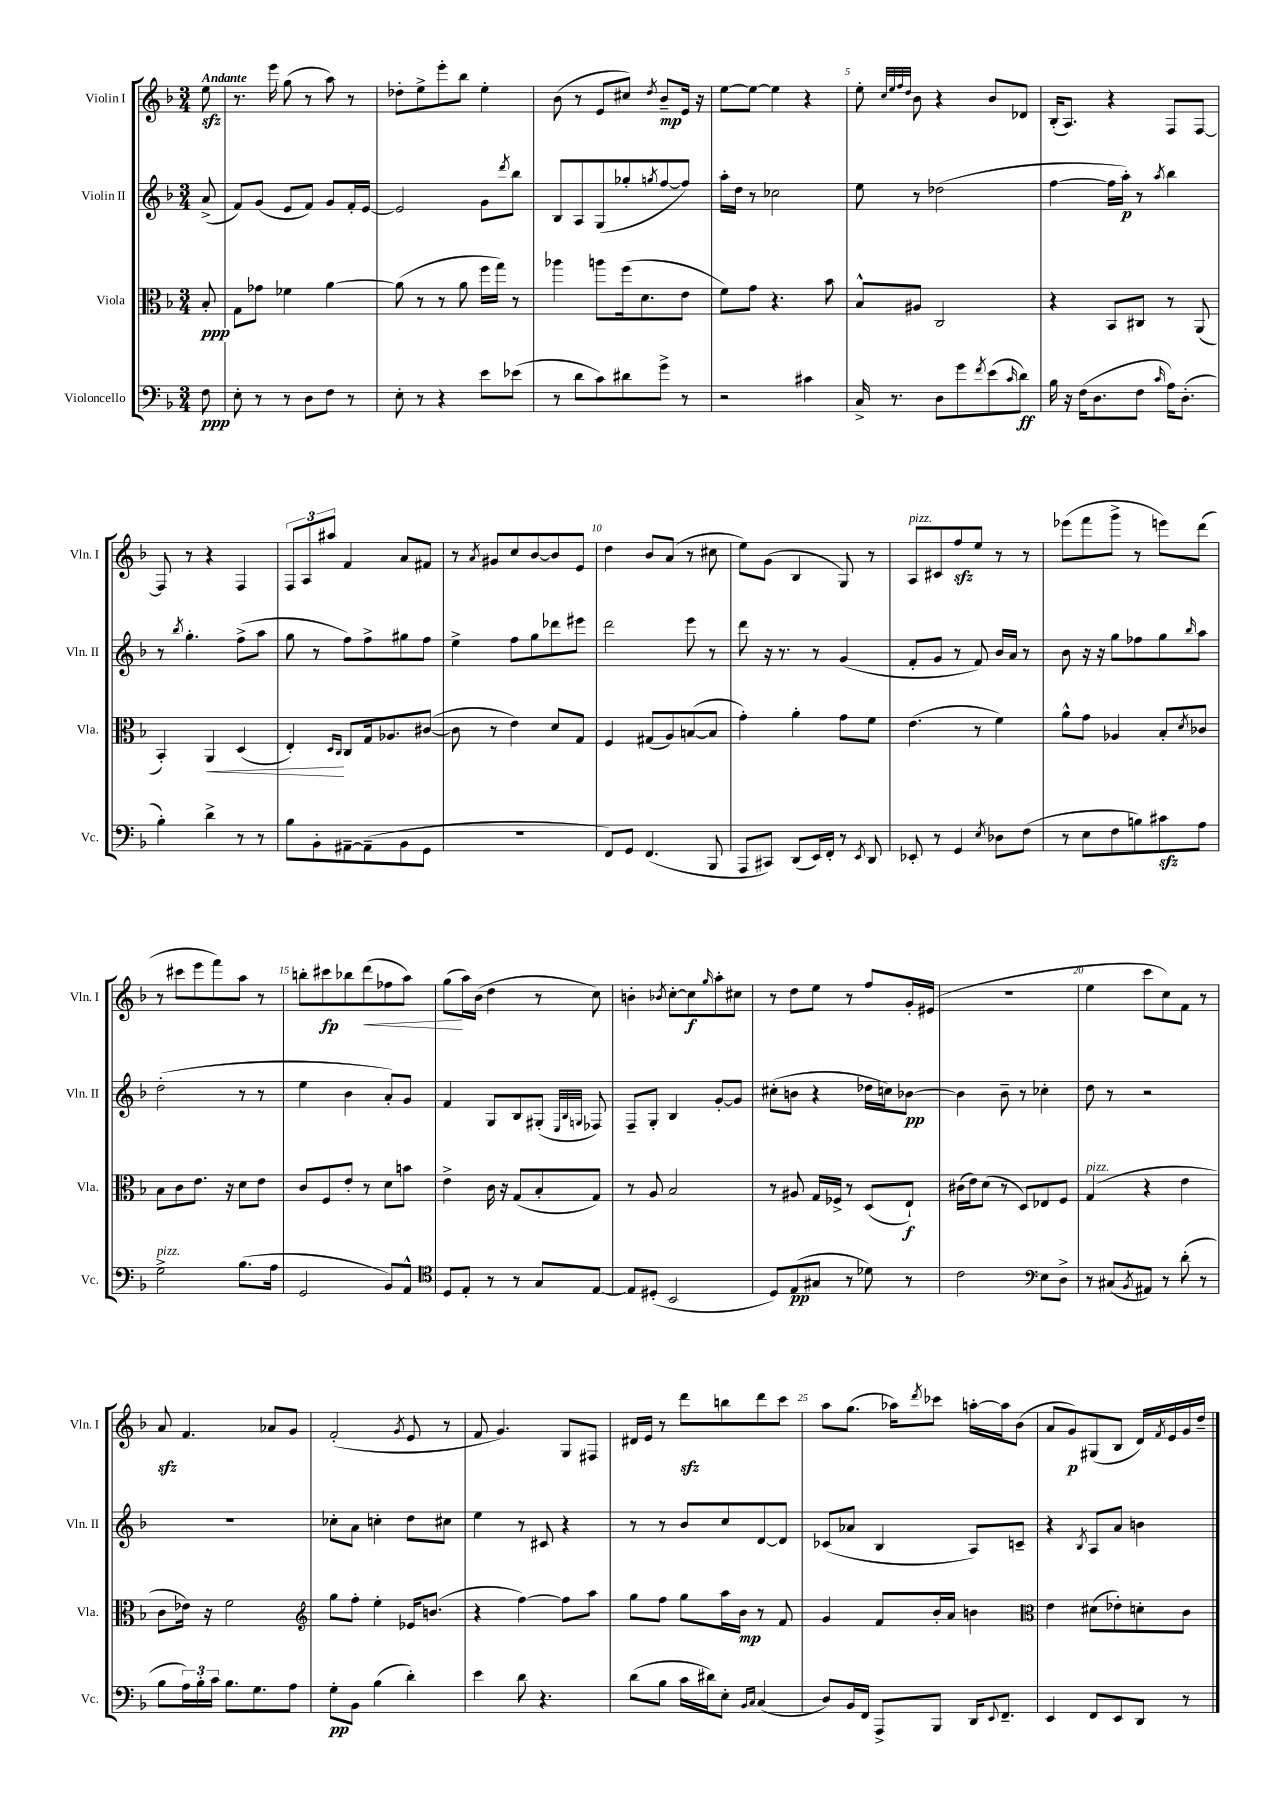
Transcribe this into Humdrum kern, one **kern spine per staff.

**kern	**dynam	**kern	**dynam	**kern	**dynam	**kern	**dynam
*part4	*part4	*part3	*part3	*part2	*part2	*part1	*part1
*staff4	*staff4	*staff3	*staff3	*staff2	*staff2	*staff1	*staff1
*I"Violoncello	*	*I"Viola	*	*I"Violin II	*	*I"Violin I	*
*I'Vc.	*	*I'Vla.	*	*I'Vln. II	*	*I'Vln. I	*
*clefF4	*	*clefC3	*	*clefG2	*	*clefG2	*
*k[b-]	*	*k[b-]	*	*k[b-]	*	*k[b-]	*
*M3/4	*	*M3/4	*	*M3/4	*	*M3/4	*
=	=	=	=	=	=	=	=
!	!	!	!	!	!	!LO:TX:a:B:t=Andante	!
8F\	ppp	8B-'/	ppp	(8a^/	.	8eezz\	.
=1	=1	=1	=1	=1	=1	=1	=1
8E'\	.	8G\L	.	8f/L)	.	8.r	.
8r	.	8g-X\J	.	(8g/J	.	.	.
.	.	.	.	.	.	16eee\	.
8r	.	4f-X\	.	8e/L	.	(8gg\	.
8D\L	.	.	.	8f/J)	.	8r	.
8F\J	.	[4a\	.	8g/L	.	8aa\)	.
8r	.	.	.	16f'/L	.	8r	.
.	.	.	.	[16e/JJ	.	.	.
=2	=2	=2	=2	=2	=2	=2	=2
8E'\	.	(8a\]	.	2e/]	.	8dd-X'\L	.
8r	.	8r	.	.	.	8ee^\	.
4r	.	8r	.	.	.	8eee'\	.
.	.	8a\	.	.	.	8bb-\J	.
8e\L	.	16ff\LL	.	8g\L	.	4ee'\	.
.	.	16gg\JJ)	.	.	.	.	.
.	.	.	.	8qddd/	.	.	.
(8e-X\J	.	8r	.	8bb-\J	.	.	.
=3	=3	=3	=3	=3	=3	=3	=3
8r	.	4aa-X\	.	8B-/L	.	(8b-\	.
8d\L	.	.	.	8A/	.	8r	.
8c\)	.	8aan\L	.	(8G/	.	8e/L	.
8d#X\	.	(16ff\k	.	8gg-X'/	.	8cc#X/J)	.
.	.	8.d\	.	.	.	.	.
.	.	.	.	8qggn/	.	8qdd/	.
8g^\J	.	.	.	[8ff/	.	8b-~/L	mp
8r	.	8e\J	.	8ff/J])	.	16e/Jk	.
.	.	.	.	.	.	16r	.
=4	=4	=4	=4	=4	=4	=4	=4
2r	.	8f\L)	.	16aa'\LL	.	[8ee\L	.
.	.	.	.	16dd\JJ	.	.	.
.	.	8g\J	.	8r	.	8ee\J_	.
.	.	4.r	.	2cc-X\	.	4ee\]	.
4c#X\	.	.	.	.	.	4r	.
.	.	8b-\	.	.	.	.	.
=5	=5	=5	=5	=5	=5	=5	=5
16C^/	.	8B-^^/L	.	8ee\	.	8ee'\	.
8.r	.	.	.	.	.	.	.
.	.	.	.	.	.	32qqcc/LLL	.
.	.	.	.	.	.	32qqee/	.
.	.	.	.	.	.	32qqff/	.
.	.	.	.	.	.	32qqdd/JJJ	.
.	.	8A#X/J	.	8r	.	8b-\	.
8D\L	.	2C/	.	(2dd-X\	.	4r	.
8g\	.	.	.	.	.	.	.
8qf/	.	.	.	.	.	.	.
(8e\	.	.	.	.	.	8b-/L	.
16qqc/	.	.	.	.	.	.	.
8d\J)	ff	.	.	.	.	8d-X/J	.
=6	=6	=6	=6	=6	=6	=6	=6
16B-\	.	4r	.	[4ff\	.	(16B-'/KL	.
16r	.	.	.	.	.	8.A/J)	.
(16F\KL	.	.	.	.	.	.	.
8.D\	.	.	.	.	.	.	.
.	.	8BB-/L	.	16ff\LL]	.	4r	.
.	.	.	.	16aa'\JJ)	p	.	.
8F\J	.	8C#X/J	.	8r	.	.	.
16qqc/	.	.	.	8qaa/	.	.	.
16A\KL)	.	8r	.	4bb-\	.	8F/L	.
(8.D'\J	.	.	.	.	.	.	.
.	.	(8AA/	.	.	.	[8F/J	.
!!LO:LB:g=z
=7	=7	=7	=7	=7	=7	=7	=7
4B-'\)	.	4BB-'/)	.	8r	.	8F/]	.
.	.	.	.	8qbb-/	.	.	.
.	.	.	.	4.gg'\	.	8r	.
!	!	!	!LO:HP:b	!	!	!	!
4d^\	.	4AA/	<	.	.	4r	.
8r	.	(4D/	.	(8ff^\L	.	4F/	.
8r	.	.	.	8aa\J	.	.	.
=8	=8	=8	=8	=8	=8	=8	=8
8B-\L	.	4E'/)	.	8gg\	.	12F/L	.
.	.	.	.	.	.	12A/	.
8BB-'\	.	.	.	8r	.	.	.
.	.	.	.	.	.	12aa#X/J	.
.	.	16qqD/LL	.	.	.	.	.
.	.	16qqC/JJ	.	.	.	.	.
[8AA#X~\	.	8C/L	[	8ff\L)	.	4f/	.
(8AA#~\]	.	16G/k	.	8ff^\	.	.	.
.	.	8.A-X/	.	.	.	.	.
8BB-\	.	.	.	8gg#X\	.	8a/L	.
8GG\J	.	([8c#X/J	.	8ff\J	.	8f#X/J	.
=9	=9	=9	=9	=9	=9	=9	=9
2.r	.	8c#\]	.	4ee^\	.	8r	.
.	.	.	.	.	.	8qa/	.
.	.	8r	.	.	.	8g#X/L	.
.	.	4e\)	.	8ff\L	.	8cc/	.
.	.	.	.	8gg\	.	[8b-/	.
.	.	8d/L	.	8ddd-X\	.	8b-/]	.
.	.	8G/J	.	8eee#X\J	.	8e/J	.
=10	=10	=10	=10	=10	=10	=10	=10
8FF/L)	.	4F/	.	2ddd\	.	4dd\	.
8GG/J	.	.	.	.	.	.	.
(4.FF/	.	(8G#X/L	.	.	.	8b-/L	.
.	.	8A/)	.	.	.	(8a/J	.
.	.	([8Bn/	.	8eee\	.	8r	.
8BBB-/	.	8B/J]	.	8r	.	8cc#X\	.
=11	=11	=11	=11	=11	=11	=11	=11
8AAA/L	.	4g'\)	.	8ddd\	.	8ee\L)	.
8CC#X/J)	.	.	.	16r	.	(8g\J	.
.	.	.	.	8.r	.	.	.
(8DD/L	.	4a'\	.	.	.	4B-/	.
16EE/L)	.	.	.	8r	.	.	.
16FF'/JJ	.	.	.	.	.	.	.
8r	.	8g\L	.	(4g/	.	8G/)	.
8qEE/	.	.	.	.	.	.	.
8DD/	.	8f\J	.	.	.	8r	.
=12	=12	=12	=12	=12	=12	=12	=12
!	!	!	!	!	!	!LO:TX:a:i:t=pizz.	!
8EE-X'/	.	(4.e\	.	8f'/L	.	8A/L	.
8r	.	.	.	8g/J	.	8c#X/	.
4GG/	.	.	.	8r	.	8ffzz/	.
.	.	8r	.	8f/)	.	8ee/J	.
8qE/	.	.	.	.	.	.	.
8D-X\L	.	4f\)	.	16b-/LL	.	8r	.
.	.	.	.	16a/JJ	.	.	.
(8F\J	.	.	.	8r	.	8r	.
=13	=13	=13	=13	=13	=13	=13	=13
8r	.	8a^^\L	.	8b-\	.	(8eee-X\L	.
8E\L	.	8g\J	.	16r	.	8fff\	.
.	.	.	.	16r	.	.	.
8F\	.	4A-X/	.	8gg\L	.	8ggg^\J	.
8Bn\)	.	.	.	8ff-X\	.	8r	.
8c#Xzz\	.	8B-'/L	.	8gg\	.	8eeen\L)	.
.	.	8qd/	.	16qqbb-/	.	.	.
8A\J	.	8c-X/J	.	8aa\J	.	(8ddd\J	.
!!LO:LB:g=z
=14	=14	=14	=14	=14	=14	=14	=14
!LO:TX:a:i:t=pizz.	!	!	!	!	!	!	!
2G^\	.	8B-\L	.	(2dd'\	.	8r	.
.	.	8c\	.	.	.	8ccc#X\L	.
.	.	8.e\J	.	.	.	8eee\	.
.	.	.	.	.	.	8fff\)	.
.	.	16r	.	.	.	.	.
(8.B-\L	.	8d\L	.	8r	.	8aa\J	.
.	.	8e\J	.	8r	.	8r	.
16A\Jk	.	.	.	.	.	.	.
=15	=15	=15	=15	=15	=15	=15	=15
2GG/	.	8c/L	.	4ee\	.	8bbn'\L	.
.	.	8F/	.	.	.	8ccc#X\	fp
.	.	8e'/J	.	4b-\	.	8bb-X\	.
!	!	!	!	!	!	!	!LO:HP:b
.	.	8r	.	.	.	(8ddd\	<
8BB-/L)	.	8d\L	.	8a'/L)	.	8ff-X\	.
8AA^^/J	.	8bn\J	.	8g/J	.	8aa\J)	.
=16	=16	=16	=16	=16	=16	=16	=16
*clefC4	*	*	*	*	*	*	*
8D/L	.	4e^\	.	4f/	.	(8gg\L	.
8E'/J	.	.	.	.	.	16aa\L)	[
.	.	.	.	.	.	(16b-\JJ	.
8r	.	16c\	.	8G/L	.	4dd\	.
.	.	16r	.	.	.	.	.
8r	.	(8G/L	.	8B-/	.	.	.
8G/L	.	8B-'/	.	(8G#X'/J	.	8r	.
.	.	.	.	32qqE/LLL	.	.	.
.	.	.	.	32qqB-/	.	.	.
.	.	.	.	32qqGn/JJJ	.	.	.
[8E/J	.	8G/J)	.	8F-X/)	.	8cc\)	.
=17	=17	=17	=17	=17	=17	=17	=17
8E/L]	.	8r	.	8F~/L	.	4bn'\	.
(8D#X'/J	.	8A/	.	8G'/J	.	.	.
.	.	.	.	.	.	8qb-X/	.
2BB-/	.	2B-/	.	4B-/	.	[8cc'\L	.
.	.	.	.	.	.	8cc\]	f
.	.	.	.	.	.	16qqgg/	.
.	.	.	.	[8g'/L	.	8aa'\	.
.	.	.	.	8g/J]	.	8cc#X\J	.
=18	=18	=18	=18	=18	=18	=18	=18
8D/L)	.	8r	.	(8cc#X'\L	.	8r	.
(8E/	pp	8A#X/	.	8bn\J	.	8dd\L	.
8G#X/J	.	16G/LL	.	4r	.	8ee\J	.
.	.	16F-X^/JJ	.	.	.	.	.
8r	.	8r	.	.	.	8r	.
8d-X\)	.	(8D/L	.	16dd-X\LL	.	8ff/L	.
.	.	.	.	16ccn\J)	.	.	.
8r	.	8E`/J)	f	[8b-X\J	pp	16g'/L	.
.	.	.	.	.	.	(16e#X/JJ	.
=19	=19	=19	=19	=19	=19	=19	=19
2c\	.	(16c#X\LL	.	4b-\]	.	2.r	.
.	.	16e\J)	.	.	.	.	.
.	.	(8d\J	.	.	.	.	.
.	.	8r	.	8b-~\	.	.	.
.	.	8D/L)	.	8r	.	.	.
*clefF4	*	*	*	*	*	*	*
8E\L	.	8E-X/	.	4cc-X'\	.	.	.
8D^\J	.	8F/J	.	.	.	.	.
=20	=20	=20	=20	=20	=20	=20	=20
!	!	!LO:TX:a:i:t=pizz.	!	!	!	!	!
8r	.	(4G/	.	8dd\	.	4ee\	.
(8C#X/L	.	.	.	8r	.	.	.
8qBB-/	.	.	.	.	.	.	.
8AA#X/J)	.	4r	.	2r	.	8ccc\L	.
8r	.	.	.	.	.	8cc\)	.
(8d'\	.	4e\	.	.	.	8f\J	.
8r	.	.	.	.	.	8r	.
!!LO:LB:g=z
=21	=21	=21	=21	=21	=21	=21	=21
8B-\L	.	8c\L	.	2.r	.	8azz/	.
24A\L)	.	16e-X\Jk)	.	.	.	4.f/	.
24B-'\	.	.	.	.	.	.	.
.	.	16r	.	.	.	.	.
24c\JJ	.	.	.	.	.	.	.
8.B-\L	.	2f\	.	.	.	.	.
8.G\	.	.	.	.	.	.	.
.	.	.	.	.	.	8a-X/L	.
8A\J	.	.	.	.	.	8g/J	.
=22	=22	=22	=22	=22	=22	=22	=22
*	*	*clefG2	*	*	*	*	*
8G'\L	pp	8gg\L	.	8cc-X'\L	.	(2f'/	.
8BB-\J	.	8ff'\J	.	8a\J	.	.	.
(4B-\	.	4ee'\	.	4ccn'\	.	.	.
.	.	.	.	.	.	8qg/	.
4d'\)	.	16e-X/KL	.	8dd\L	.	8e/	.
.	.	(8.bn/J	.	.	.	.	.
.	.	.	.	8cc#X\J	.	8r	.
=23	=23	=23	=23	=23	=23	=23	=23
4e\	.	4r	.	4ee\	.	8f/	.
.	.	.	.	.	.	4.g/)	.
8d\	.	[4ff\)	.	8r	.	.	.
4.r	.	.	.	8c#X/	.	.	.
.	.	8ff\L]	.	4r	.	8G/L	.
.	.	8aa\J	.	.	.	8F#X/J	.
=24	=24	=24	=24	=24	=24	=24	=24
(8d\L	.	8gg\L	.	8r	.	16d#X/LL	.
.	.	.	.	.	.	16e/JJ	.
8B-\J	.	8ff\J	.	8r	.	8r	.
16c\LL	.	8gg\L	.	8b-/L	.	8dddzz\L	.
16d#X\J)	.	.	.	.	.	.	.
8E'\J	.	16aa\L	.	8cc/	.	8bbn\	.
.	.	16b-\JJ	mp	.	.	.	.
16qqBB-/LL	.	.	.	.	.	.	.
16qqC/JJ	.	.	.	.	.	.	.
(4C/	.	8r	.	[8d/	.	8ddd\	.
.	.	8f/	.	8d/J]	.	8ccc\J	.
=25	=25	=25	=25	=25	=25	=25	=25
8D/L)	.	4g/	.	(8c-X/L	.	8aa\L	.
16BB-/L	.	.	.	8a-X/J	.	(8.gg\J	.
16FF/JJ	.	.	.	.	.	.	.
8AAA^/L	.	8f/L	.	4B-/	.	.	.
.	.	.	.	.	.	16aa-X\KL)	.
.	.	.	.	.	.	8qddd/	.
8BBB-/J	.	16b-'/L	.	.	.	8ccc-X\J	.
.	.	16a/JJ	.	.	.	.	.
16DD/KL	.	4bn\	.	8A/L)	.	[16aan'\LL	.
8qqEE/	.	.	.	.	.	.	.
8.FF~/J	.	.	.	.	.	16aa\J]	.
.	.	.	.	8cn~/J	.	(8b-\J	.
=26	=26	=26	=26	=26	=26	=26	=26
*	*	*clefC3	*	*	*	*	*
4EE/	.	4e\	.	4r	.	8a/L	.
.	.	.	.	.	.	8g/)	p
.	.	.	.	8qB-/	.	.	.
8FF/L	.	(8d#X\L	.	8A/L	.	(8G#X/	.
8EE/	.	8e-X'\)	.	8a/J	.	8B-/J	.
8DD/J	.	8dn'\	.	4bn\	.	16d/LL)	.
.	.	.	.	.	.	8qf/	.
.	.	.	.	.	.	16e/	.
8r	.	8c\J	.	.	.	16g/	.
.	.	.	.	.	.	16dd~/JJ	.
==	==	==	==	==	==	==	==
*-	*-	*-	*-	*-	*-	*-	*-
